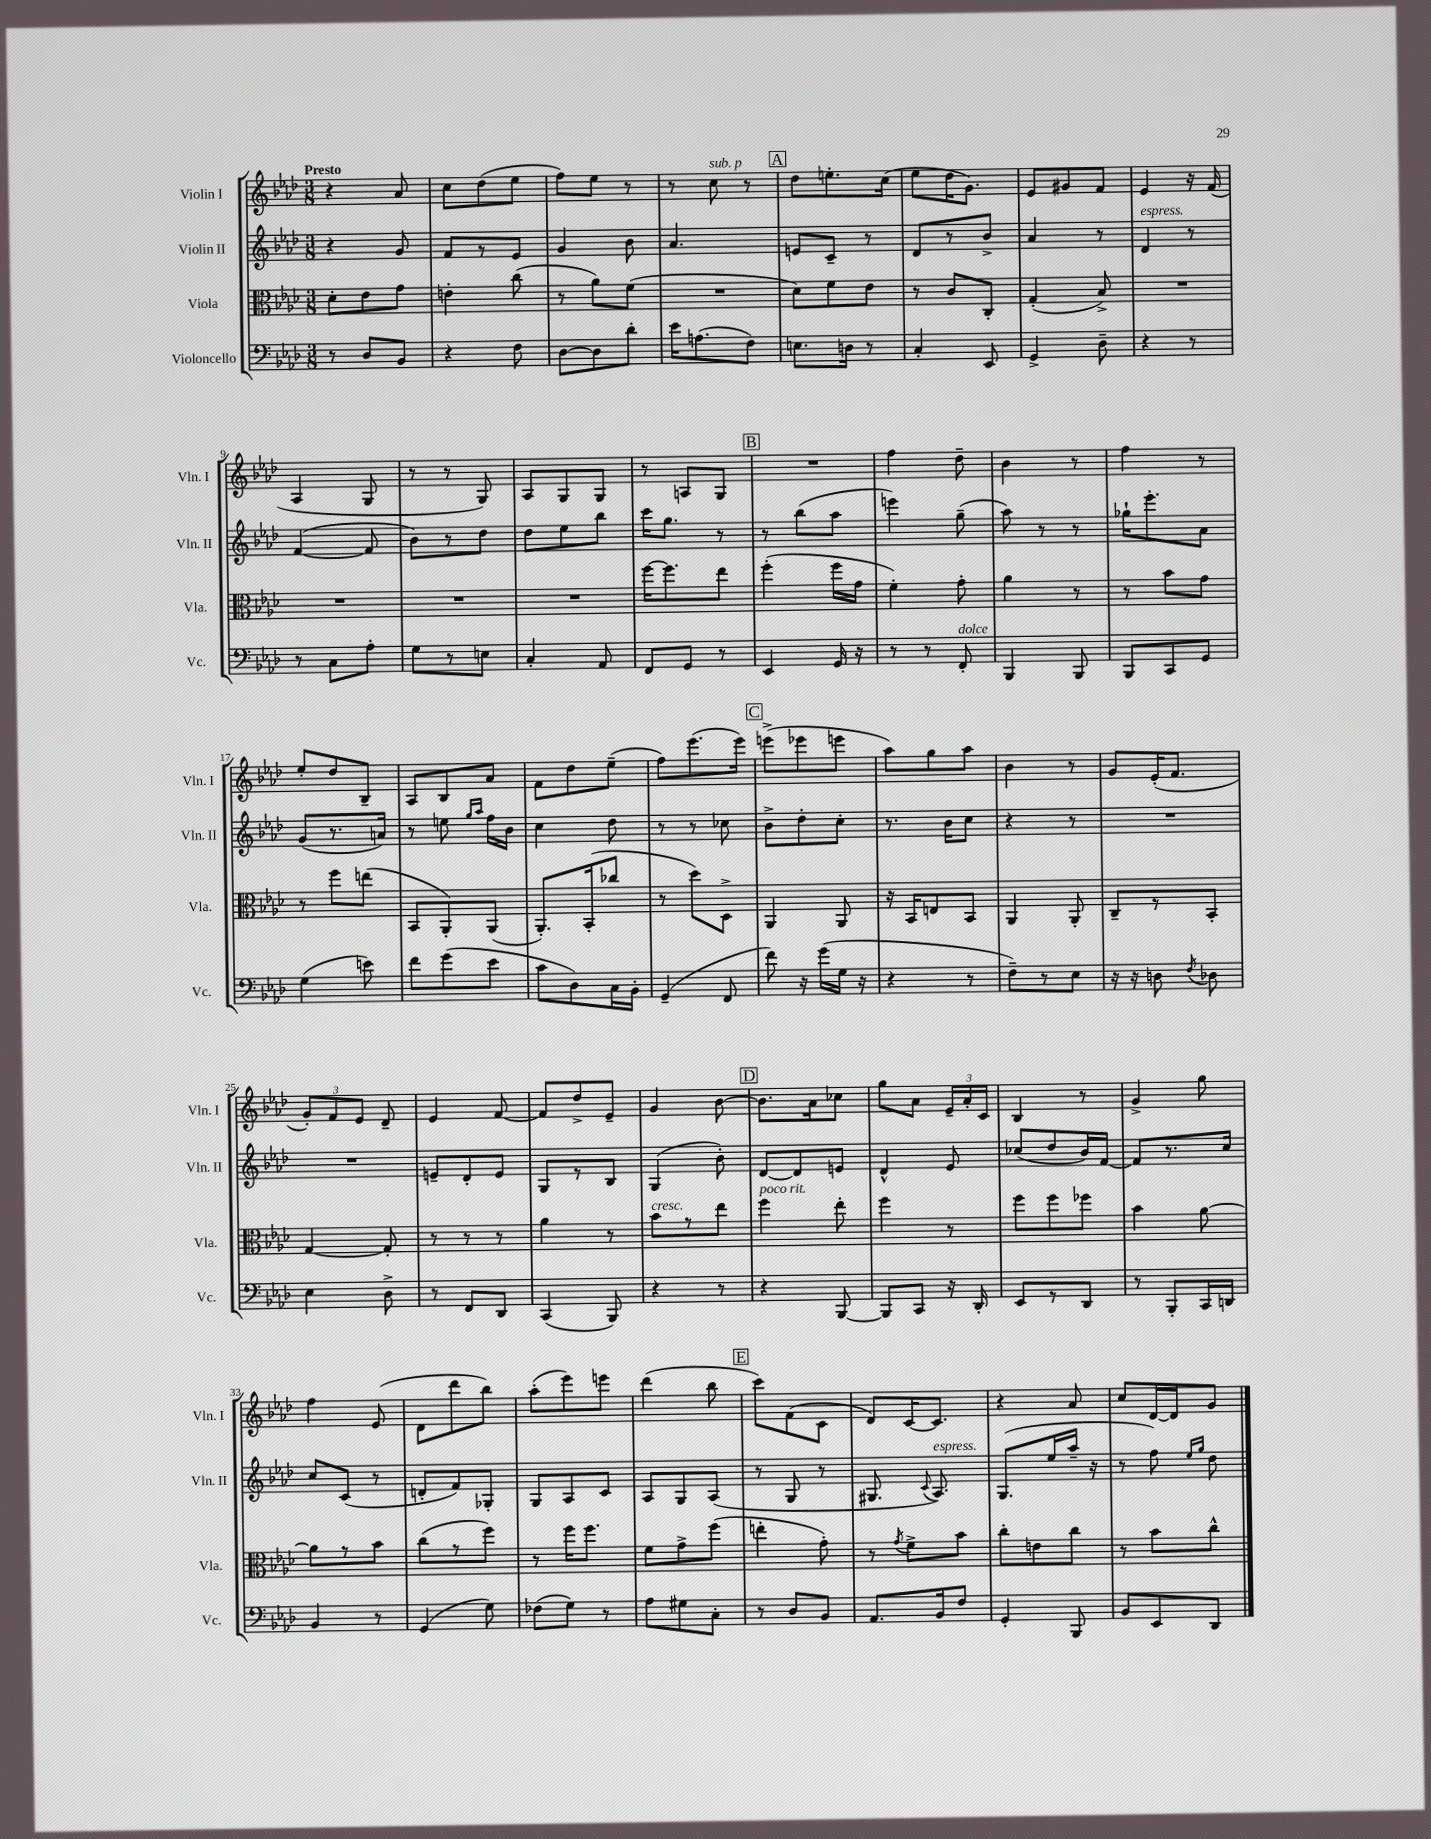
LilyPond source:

<<
\new StaffGroup <<
\new Staff = "s0" \with { instrumentName = "Violin I" shortInstrumentName = "Vln. I" } {
    \clef treble \key aes \major \numericTimeSignature \time 3/8 \tempo "Presto"
    \autoBeamOff r4 aes'8 |
    c''8[ des''8( ees''8] |
    f''8[) ees''8] r8 |
    r8 c''8^\markup { \italic "sub. p" } r8 |
    \mark \markup { \box "A" } des''8[ e''8.-. c''16]( |
    ees''8[ des''16 g'8.]) |
    ees'8[ gis'8 f'8] |
    ees'4 r16 f'16( |
    aes4 g8 |
    r8 r8 g8) |
    aes8[ g8 g8] |
    r8 a8[ g8] |
    \mark \markup { \box "B" } R4. |
    f''4 des''8-- |
    bes'4 r8 |
    f''4 r8 |
    ees''8[-. des''8 bes8]-- |
    aes8[ bes8 aes'8] |
    f'8[ des''8 ees''8]--( |
    f''8[) ees'''8.( ees'''16]) |
    \mark \markup { \box "C" } e'''8[->( ees'''8 e'''8] |
    aes''8[) g''8 aes''8] |
    bes'4 r8 |
    g'8[ ees'16-.( f'8.] |
    \tuplet 3/2 { g'8[-.) f'8 ees'8] } des'8-- |
    ees'4 f'8~ |
    f'8[ des''8-> ees'8]-- |
    g'4 bes'8~ |
    \mark \markup { \box "D" } bes'8.[ aes'16 ces''8] |
    g''8[ aes'8] \tuplet 3/2 { ees'16[-- aes'16-. c'16] } |
    bes4 r8 |
    g'4-> g''8 |
    f''4 ees'8( |
    des'8[ des'''8 bes''8]) |
    aes''8[-.( ees'''8) e'''8] |
    des'''4( bes''8 |
    \mark \markup { \box "E" } c'''8[) f'8( c'8] |
    des'8[) c'16~ c'8.] |
    r4 aes'8 |
    c''8[ des'16~ des'16 g'8] \bar "|." |
}
\new Staff = "s1" \with { instrumentName = "Violin II" shortInstrumentName = "Vln. II" } {
    \clef treble \key aes \major \numericTimeSignature \time 3/8
    \autoBeamOff r4 g'8 |
    f'8[ r8 ees'8] |
    g'4 bes'8 |
    aes'4. |
    \mark \markup { \box "A" } e'8[ c'8]-- r8 |
    des'8[ r8 bes'8]-> |
    aes'4 r8 |
    des'4^\markup { \italic "espress." } r8 |
    f'4~( f'8 |
    bes'8[) r8 des''8] |
    des''8[ ees''8 bes''8] |
    c'''16[ g''8.] r8 |
    \mark \markup { \box "B" } r8 bes''8[( aes''8] |
    e'''4) g''8--( |
    aes''8) r8 r8 |
    ges''16[-! ees'''8.-. aes'8] |
    g'8[( r8. a'16]) |
    r8 e''8 \grace { g''16[ aes''16] } f''16[ bes'16] |
    c''4 des''8 |
    r8 r8 ces''8 |
    \mark \markup { \box "C" } bes'8[-> des''8-. c''8]-. |
    r8. bes'16[ c''8] |
    r4 r8 |
    R4. |
    R4. |
    e'8[-- des'8-. e'8] |
    g8[ r8 bes8] |
    g4( bes'8-.) |
    \mark \markup { \box "D" } des'8[~ des'8 e'8] |
    des'4-^ ees'8 |
    ces''8[( des''8 bes'16) f'16]~ |
    f'8[ r8. c''16] |
    c''8[ c'8]( r8 |
    d'8[-. f'8) ges8]-. |
    g8[ aes8 c'8] |
    aes8[ g8 aes8]( |
    \mark \markup { \box "E" } r8 g8 r8 |
    gis8. \appoggiatura { c'8 } aes8.^\markup { \italic "espress." }) |
    g8.[( ees''16 aes''16]-- r16 |
    r8 f''8) \grace { ees''16[ g''16] } des''8 \bar "|." |
}
\new Staff = "s2" \with { instrumentName = "Viola" shortInstrumentName = "Vla." } {
    \clef alto \key aes \major \numericTimeSignature \time 3/8
    \autoBeamOff des'8[-. ees'8 g'8] |
    e'4-. c''8( |
    r8 aes'8[) f'8]( |
    R4. |
    \mark \markup { \box "A" } des'8[) f'8 ees'8] |
    r8 c'8[ c8]-. |
    g4-.( bes8->) |
    R4. |
    R4. |
    R4. |
    R4. |
    f''16[~ f''8. ees''8] |
    \mark \markup { \box "B" } f''4-.( f''16[ g'16] |
    f'4-.) g'8-. |
    aes'4 r8 |
    r8 bes'8[ g'8] |
    r8 f''8[ e''8]( |
    bes,8[ aes,8-.) aes,8]( |
    aes,8.[-.) bes,16-.( ces''8] |
    r8 des''8[) des8]-> |
    \mark \markup { \box "C" } aes,4 aes,8 |
    r16 bes,16[ e8 bes,8] |
    aes,4 aes,8-. |
    c8[-- r8 bes,8]-. |
    g4~ g8-. |
    r8 r8 r8 |
    aes'4 r8 |
    bes'8[^\markup { \italic "cresc." } r8 ees''8] |
    \mark \markup { \box "D" } f''4^\markup { \italic "poco rit." } ees''8-. |
    f''4 r8 |
    f''8[ f''8 fes''8] |
    bes'4 aes'8~ |
    aes'8[ r8 bes'8] |
    c''8[( r8 f''8]) |
    r8 f''16[ f''8.] |
    f'8[ g'8-> f''8]( |
    \mark \markup { \box "E" } e''4-. g'8-.) |
    r8 \acciaccatura { g'8 } f'8[-> bes'8] |
    c''8[-. e'8 c''8] |
    r8 bes'8[ c''8]-^ \bar "|." |
}
\new Staff = "s3" \with { instrumentName = "Violoncello" shortInstrumentName = "Vc." } {
    \clef bass \key aes \major \numericTimeSignature \time 3/8
    \autoBeamOff r8 des8[ bes,8] |
    r4 f8 |
    des8[~ des8 des'8]-. |
    ees'16[ a8.( f8]) |
    \mark \markup { \box "A" } e8.[ d16] r8 |
    c4-. ees,8 |
    g,4-> des8-- |
    r4 r8 |
    r8 c8[ aes8]-. |
    g8[ r8 e8] |
    c4-. aes,8 |
    f,8[ g,8] r8 |
    \mark \markup { \box "B" } ees,4 g,16 r16 |
    r8 r8 f,8-.^\markup { \italic "dolce" } |
    bes,,4 bes,,8 |
    bes,,8[ c,8 g,8] |
    g4( e'8) |
    f'8[ g'8( ees'8] |
    c'8[ des8) c16 bes,16]-. |
    g,4--( f,8 |
    \mark \markup { \box "C" } f'8) r16 g'16[( g16] r16 |
    r4 r8 |
    f8[--) r8 ees8] |
    r16 r16 d8 \acciaccatura { f8 } des8 |
    ees4 des8-> |
    r8 f,8[ des,8] |
    c,4( bes,,8) |
    r4 r8 |
    \mark \markup { \box "D" } r4 bes,,8~ |
    bes,,8[ c,8] r16 des,16-. |
    ees,8[ r8 des,8] |
    r8 bes,,8[-. c,16 d,16] |
    bes,4 r8 |
    g,4( g8) |
    fes8[( g8]) r8 |
    aes8[ gis8 c8]-. |
    \mark \markup { \box "E" } r8 des8[ bes,8] |
    aes,8.[ bes,16 f8] |
    g,4-. bes,,8 |
    bes,8[ ees,8 des,8] \bar "|." |
}
>>
>>
